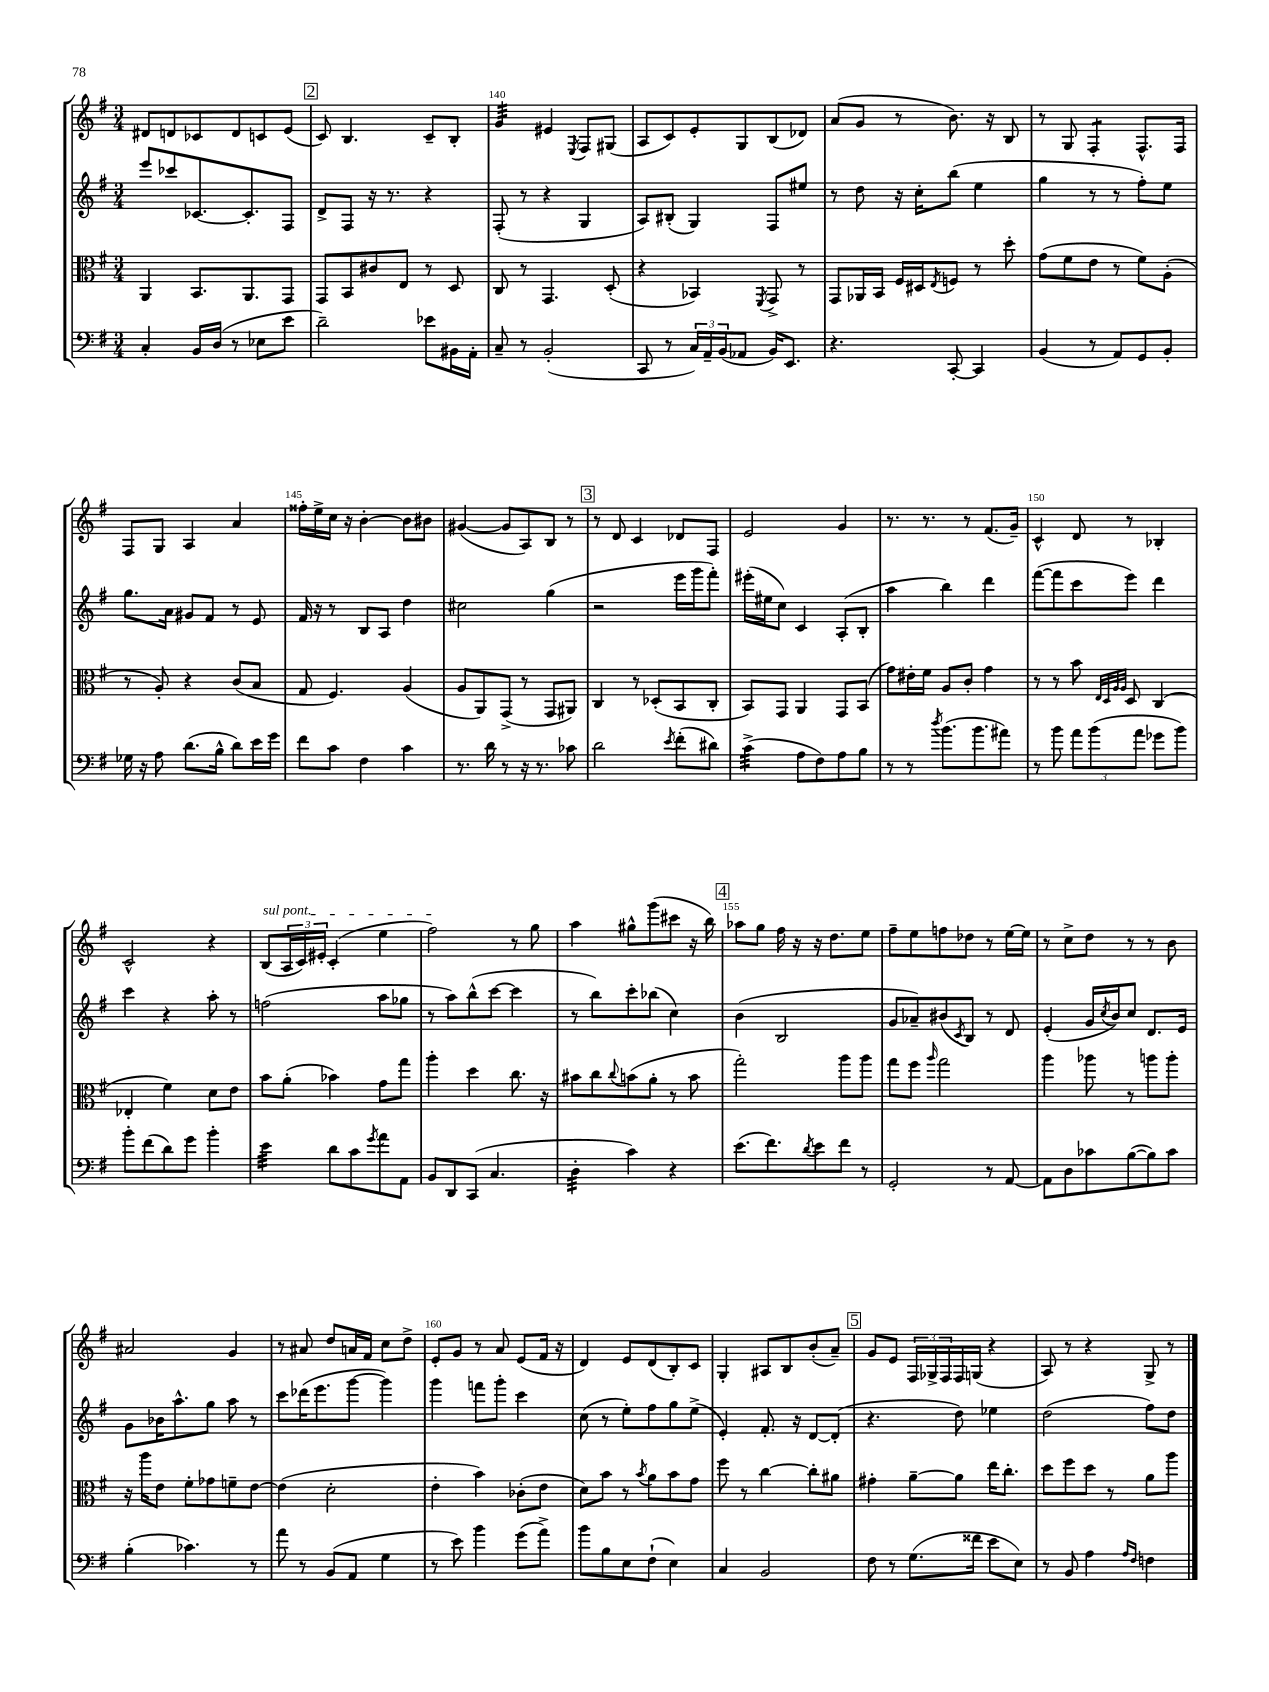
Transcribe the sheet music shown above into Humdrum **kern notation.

**kern	**kern	**kern	**kern
*staff4	*staff3	*staff2	*staff1
*clefF4	*clefC3	*clefG2	*clefG2
*k[f#]	*k[f#]	*k[f#]	*k[f#]
*M3/4	*M3/4	*M3/4	*M3/4
4C'	4AA	8eee	8d#
.	.	8ccc-	8d
16BB	8.BB	[8.c-	8c-
(16D	.	.	.
8r	.	.	8d
.	8.AA	8.c-']	.
8E-	.	.	8c
8e	8GG	8F#	(8e
=	=	=	=
2d~)	8GG	8d^	8c)
.	8BB	8F#	4.B
.	8c#	16r	.
.	.	8.r	.
.	8E	.	.
8e-	8r	4r	8c~
16BB#	8D	.	8B'
16AA'	.	.	.
=	=	=	=
8C~	8C	(8F#'	4g
8r	8r	8r	.
(2BB'	4.GG	4r	4e#
.	.	.	8qE
.	.	4G	8F#
.	(8D'	.	(8G#
=	=	=	=
8CC	4r	8A)	8A
8r	.	(8B#'	8c)
24C)	4BB-)	4G)	8e'
24AA~	.	.	.
(24BB	.	.	.
8AA-	.	.	8G
.	8qFF#	.	.
16BB)	8GG^	8F#	(8B
8.EE	.	.	.
.	8r	8ee#	8d-)
=	=	=	=
4.r	8GG	8r	(8a
.	16AA-	8dd	8g
.	16BB	.	.
.	16F#	16r	8r
.	16D#	16cc'	.
.	8qE	.	.
[8CC'	8F	(8bb	8.b)
4CC]	8r	4ee	.
.	.	.	16r
.	8dd'	.	8B
=	=	=	=
(4BB	(8g	4gg	8r
.	8f#	.	8G
8r	8e	8r	4F#'
8AA)	8r	8r	.
8GG	8f#)	8ff#')	8.F#^^
8BB'	(8A'	8ee	.
.	.	.	16F#
=	=	=	=
16G-	8r	8.gg	8F#
16r	.	.	.
8A	8A')	.	8G
.	.	16a	.
(8.d	4r	8g#	4A
.	.	8f#	.
16B^^	.	.	.
8d)	(8c	8r	4a
16e	8B	8e	.
16g	.	.	.
=	=	=	=
8f#	8G	16f#	16ff##'
.	.	16r	16ee^
8c	4.F#)	8r	16cc
.	.	.	16r
4F#	.	8B	[4b'
.	.	8A	.
4c	(4A	4dd	8b]
.	.	.	8b#
=	=	=	=
8.r	8A	2cc#	([4g#
.	8AA)	.	.
16d	.	.	.
8r	(8GG^	.	8g#]
16r	8r	.	8A)
8.r	.	.	.
.	8GG	(4gg	8B
8c-	8AA#)	.	8r
=	=	=	=
2d	4C	2r	8r
.	.	.	8d
.	8r	.	4c
.	(8D-'	.	.
8qe	.	.	.
(8f#'	8BB	16eee	8d-
.	.	16ggg	.
8d#)	8C'	8fff#')	8F#
=	=	=	=
(4c^	8BB)	(16eee#'	2e
.	.	16ee#	.
.	8GG	8cc)	.
8A	4AA	4c	.
8F#)	.	.	.
8A	8GG	(8A'	4g
8B	(8BB	8B'	.
=	=	=	=
8r	8g)	4aa	8.r
8r	16e#'	.	.
.	16f#	.	8.r
8qdd	.	.	.
(8.b	8A	4bb)	.
.	8c'	.	8r
8.b	.	.	.
.	4g	4ddd	(8.f#
8a#)	.	.	.
.	.	.	16g~)
=	=	=	=
8r	8r	([8fff#	4c^^
8b	8r	8fff#]	.
12a	8b	8ccc	8d
(12b	.	.	.
.	32qqE	.	.
.	32qqD	.	.
.	32qqA	.	.
.	32qqA	.	.
.	8D	8eee)	8r
12a	.	.	.
8g-	(4C	4ddd	4B-'
8b)	.	.	.
=	=	=	=
8b'	4E-'	4ccc	2c^^
(8f#	.	.	.
8d)	4f#)	4r	.
8g	.	.	.
4b'	8d	8aa'	4r
.	8e	8r	.
=	=	=	=
4e	8b	(2ff	(8B
.	(8a'	.	24A
.	.	.	24c)
.	.	.	24e#'
8d	4b-)	.	(4c'
8c	.	.	.
8qg	.	.	.
8a	8g	8aa	4ee
8AA	8gg	8gg-	.
=	=	=	=
8BB	4aa'	8r	2ff#)
8DD	.	8aa)	.
(8CC	4dd	(8bb^^	.
4.C	.	[8ccc	.
.	8.cc	4ccc]	8r
.	.	.	8gg
.	16r	.	.
=	=	=	=
4D'	8b#	8r	4aa
.	8cc	8bb)	.
.	8qqcc	.	.
4c)	(8b	8ccc'	8gg#^^
.	8a'	(8bb-	(8ggg
4r	8r	4cc)	8ccc#
.	8b	.	16r
.	.	.	16bb)
=	=	=	=
(8.e	2gg')	(4b	8aa-
.	.	.	8gg
8.f#)	.	.	.
.	.	2B	16ff#
.	.	.	16r
8qd	.	.	.
8e	.	.	16r
.	.	.	8.dd
8f#	8aa	.	.
8r	8aa	.	8ee
=	=	=	=
2GG'	8gg	8g	8ff#~
.	8ff#	8a-~)	8ee
.	16qqaa	.	.
.	2gg	(8b#	8ff
.	.	8qc	.
.	.	8B)	8dd-
8r	.	8r	8r
[8AA	.	8d	[16ee
.	.	.	16ee]
=	=	=	=
8AA]	4aa	(4e'	8r
8D	.	.	8cc^
8c-	8aa-	16g	8dd
.	.	8qcc	.
.	.	16b)	.
([8B	8r	8cc	8r
8B])	8aa	8.d	8r
8c-	8aa'	.	8b
.	.	16e	.
=	=	=	=
(4B'	16r	8g	2a#
.	16aa	.	.
.	8e	16b-	.
.	.	8.aa^^	.
4.c-)	8f#'	.	.
.	8g-	8gg	.
.	8f~	8aa	4g
8r	[8e	8r	.
=	=	=	=
8a	(4e]	8ccc	8r
8r	.	(16ddd-	8a#
.	.	8.eee	.
(8BB	2d'	.	8dd
8AA	.	[8ggg	16a
.	.	.	16f#
4G	.	4ggg])	8cc
.	.	.	8dd^
=	=	=	=
8r	4e'	4ggg	8e'
8e)	.	.	8g
4b	4b)	8fff	8r
.	.	8ggg'	8a
(8g	(8c-'	4ccc	(8e
8a^)	8e	.	16f#
.	.	.	16r
=	=	=	=
8b	8d)	(8cc	4d)
8B	8b	8r	.
8E	8r	8ee')	8e
.	8qb	.	.
(8F#`	8a	8ff#	(8d
4E)	8b	8gg	8B')
.	8g	(8ee^	8c
=	=	=	=
4C	8ff#	4e')	4G'
.	8r	.	.
2BB	[4cc	8.f#'	8A#
.	.	.	8B
.	.	16r	.
.	8cc']	[8d	(8b'
.	8a#	(8d']	8a~)
=	=	=	=
8F#	4g#'	4.r	8g
8r	.	.	8e
(8.G	[8a~	.	24F#
.	.	.	24G-^
.	.	.	24F#
.	8a]	8dd)	16F#
16f##	.	.	(16G
8e	16ee	4ee-	4r
.	8.cc'	.	.
8E)	.	.	.
=	=	=	=
8r	8dd	(2dd	8A)
8BB	8ff#	.	8r
4A	8dd	.	4r
.	8r	.	.
16qqA	.	.	.
16qqF#	.	.	.
4F	8a	8ff#)	8G^
.	8aa	8dd	8r
==	==	==	==
*-	*-	*-	*-
